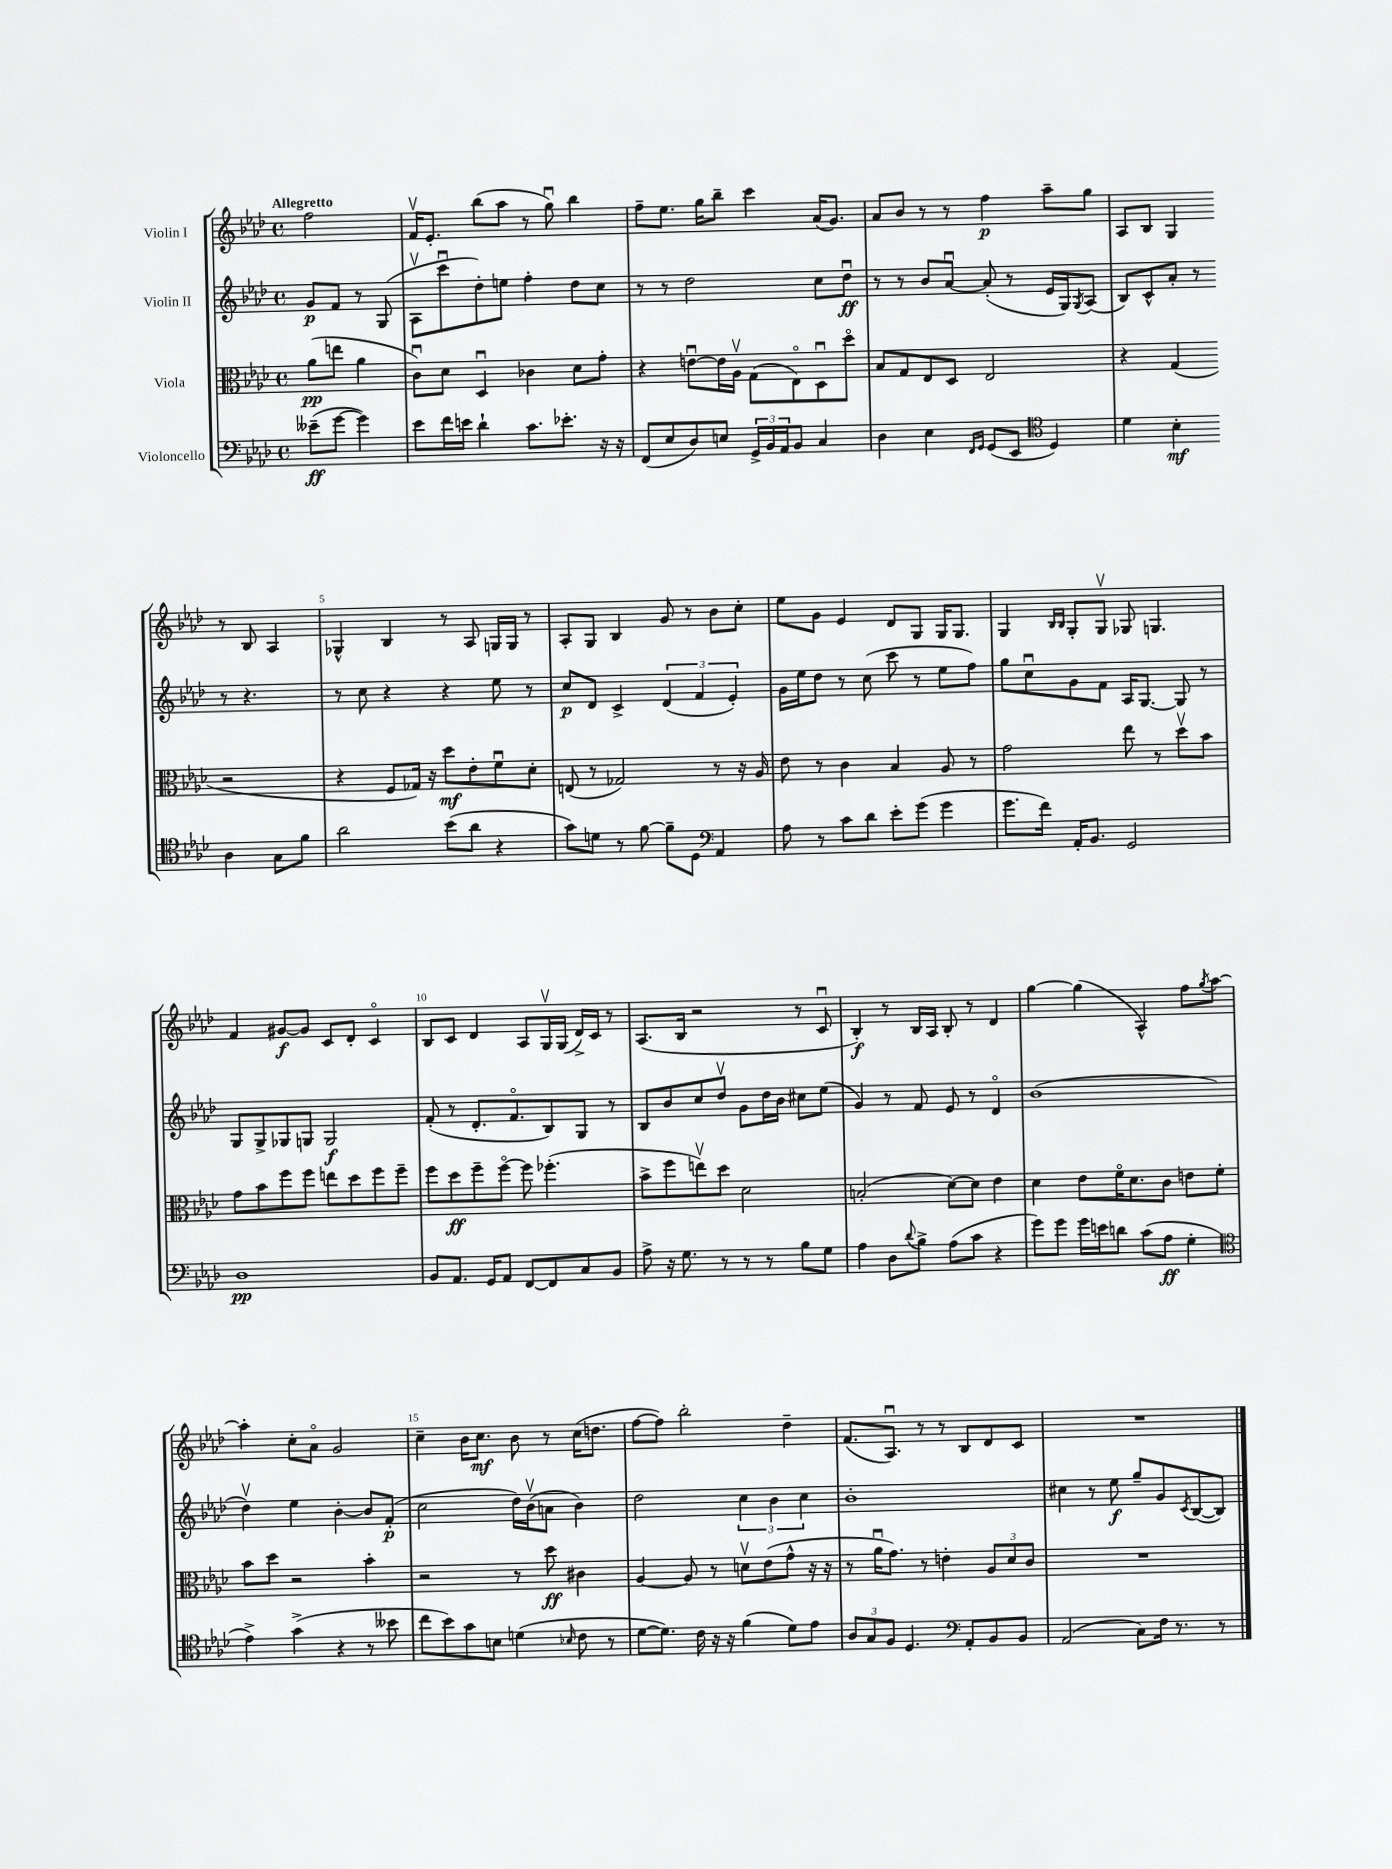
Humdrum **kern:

**kern	**kern	**kern	**kern
*staff4	*staff3	*staff2	*staff1
*clefF4	*clefC3	*clefG2	*clefG2
*k[b-e-a-d-]	*k[b-e-a-d-]	*k[b-e-a-d-]	*k[b-e-a-d-]
*M4/4	*M4/4	*M4/4	*M4/4
*met(c)	*met(c)	*met(c)	*met(c)
(8e--~	(8a-	8g	2ff
[8g	8ee	8f	.
4g])	4a-	8r	.
.	.	(8G	.
=	=	=	=
8e-	8cu)	8A-v	16fv
.	.	.	8.e-'
16f	8d-	8cccu	.
16e	.	.	.
4d-`	4D-u	8dd-')	(8bb-
.	.	8ee	8aa-
8.c	4c-	4ff'	8r
.	.	.	8ggu)
8.e-'	.	.	.
.	8d-	8dd-	4bb-
16r	8g'	8cc	.
16r	.	.	.
=	=	=	=
(8FF	4r	8r	8ff~
8E-	.	8r	8.ee-
8D-)	[8eu	2dd-	.
.	.	.	16gg
8E	16e]	.	8bb-~
.	16A-v	.	.
24GG^	(8G	.	4ccc
24BB-	.	.	.
24AA-	.	.	.
8BB-	8E-o)	.	.
4C	8D-u	8cc	(16a-
.	.	.	8.g)
.	8dd-o	8dd-u	.
=	=	=	=
4D-	8B-	8r	8a-
.	8G	8r	8b-
4E-	8E-	8b-	8r
.	8D-	[8a-u	8r
16qqFF	.	.	.
16qqGG	.	.	.
(8GG	2E-	(8a-']	4ff
8EE-	.	8r	.
*clefC4	*	*	*
4D-)	.	16e-	8aa-~
.	.	16G)	.
.	.	8qG	.
.	.	(8A-	8gg
=	=	=	=
4d-	4r	8B-)	8A-
.	.	8c^^	8B-
4B-'	(4G	8a-'	4G
.	.	8r	.
4A-	2r	8r	8r
.	.	4.r	8B-
8G	.	.	4A-
8f	.	.	.
=	=	=	=
2a-	4r	8r	4G-^^
.	.	8cc	.
.	8F	4r	4B-
.	16G-)	.	.
.	16r	.	.
(8b-	8dd-	4r	8r
8a-	8e-'	.	8A-
4r	8fu	8ee-	16G
.	.	.	16G
.	8d-'	8r	8r
=	=	=	=
8g)	(8E	8cc	8A-'
8d	8r	8d-	8G
8r	2G-)	4c^	4B-
[8f	.	.	.
8f~]	.	(6d-	8g
8D-	.	.	8r
.	.	6f	.
*clefF4	*	*	*
4AA-	8r	.	8b-
.	.	6e-')	.
.	16r	.	8cc'
.	16A-	.	.
=	=	=	=
8A-	8e-	16g	8ee-
.	.	16ee-	.
8r	8r	8dd-	8g
8c	4c	8r	4e-
8d-	.	(8cc	.
8e-'	4B-	8ccc	8d-
(8g	.	8r	8G
4g	8A-	8ee-	16G
.	.	.	8.G
.	8r	8ff)	.
=	=	=	=
8.g	2g	8gg	4G
.	.	8ccu	.
16f)	.	.	.
.	.	.	16qqB-
.	.	.	16qqB-
16AA-'	.	8g	8G'
8.BB-	.	.	.
.	.	8f	8Gv
2GG	8ee-	16A-	8G-
.	.	[8.G	.
.	8r	.	4.G
.	8dd-v	8G]	.
.	8b-	8r	.
=	=	=	=
1D-	8g	8G	4f
.	8b-	8G^	.
.	8ff	8G-	[8g#
.	8ff	8G	8g#]
.	8ee	2G	8c
.	8dd-	.	8d-'
.	8ff	.	4co
.	8ff~	.	.
=	=	=	=
8BB-	8ff	(8f'	8B-
8.AA-	8dd-	8r	8c
.	8ff~	8.d-'	4d-
16GG	.	.	.
8AA-	[8ffo	.	.
.	.	8.fo	.
[8FF	8ff]	.	8A-
8FF]	(4.ff-'	8B-)	16Gv
.	.	.	(16G
8C	.	8G	16d-^)
.	.	.	16c
8BB-	.	8r	8r
=	=	=	=
8A-^	8b-^	8B-	(8.A-
16r	8ff	8b-	.
8.G	.	.	16B-
.	8eev)	8cc	2r
8r	8dd-	8dd-v	.
8r	2d-	8g	.
8r	.	16dd-	.
.	.	16b-	.
8B-	.	8cc#	8r
8G	.	(8ee-	8cu
=	=	=	=
4A-	(2B'	4g)	4B-')
8D-	.	8r	8r
8qqd-	.	.	.
8B-^	.	8f	16B-
.	.	.	16A-
(8A-	[8d-)	8e-	8B-'
8c	8d-]	8r	8r
4r	4e-	4d-o	4d-
=	=	=	=
8g)	4d-	(1b-	[4gg
8g	.	.	.
16g	8e-	.	(4gg]
16e	.	.	.
8d	16fo	.	.
.	8.d-	.	.
(8c	.	.	4A-^^)
8A-	8c	.	.
4G'	8e	.	8ff
.	.	.	8qgg
.	8f'	.	[8aa-
=	=	=	=
*clefC4	*	*	*
4e-^)	8b-	4dd-v)	4aa-']
.	8dd-	.	.
(4g^	2r	4ee-	8cc'
.	.	.	8a-o
4r	.	[4b-'	2g
8r	4b-'	8b-]	.
8b--	.	(8f'	.
=	=	=	=
8cc	2r	2cc	4cc~
8b-)	.	.	.
8g	.	.	16b-
.	.	.	8.cc
8B	.	.	.
(4d	8r	16dd-)	8b-
.	.	(16b-v	.
.	8dd-	8a	8r
16qqB-	.	.	.
8c	4c#	4b-)	(16cc
.	.	.	8.dd
8r	.	.	.
=	=	=	=
[8d-	[4A-	2dd-	[8ff
8.d-])	.	.	8ff])
.	8A-]	.	2bb-'
16c	.	.	.
16r	8r	.	.
16r	.	.	.
(4f	8dv	6cc	.
.	(8e-	.	.
.	.	6b-	.
8d-)	8g^^	.	4dd-~
.	.	6cc	.
8e-	16r	.	.
.	16r	.	.
=	=	=	=
12A-	8r	1b-'	(8.f
12G	.	.	.
.	16a-u	.	.
12F	.	.	.
.	8.g)	.	8.A-u)
4.D-	.	.	.
.	8r	.	8r
.	4e'	.	8r
*clefF4	*	*	*
8AA-'	.	.	8B-
8BB-	12A-	.	8d-
.	12d-	.	.
8BB-	.	.	8c
.	12c	.	.
=	=	=	=
(2AA-	1r	4cc#	1r
.	.	8r	.
.	.	8ee-	.
8C)	.	8gg~	.
16F	.	8g	.
8.r	.	.	.
.	.	8qc	.
.	.	([8B-	.
8r	.	8B-])	.
==	==	==	==
*-	*-	*-	*-
